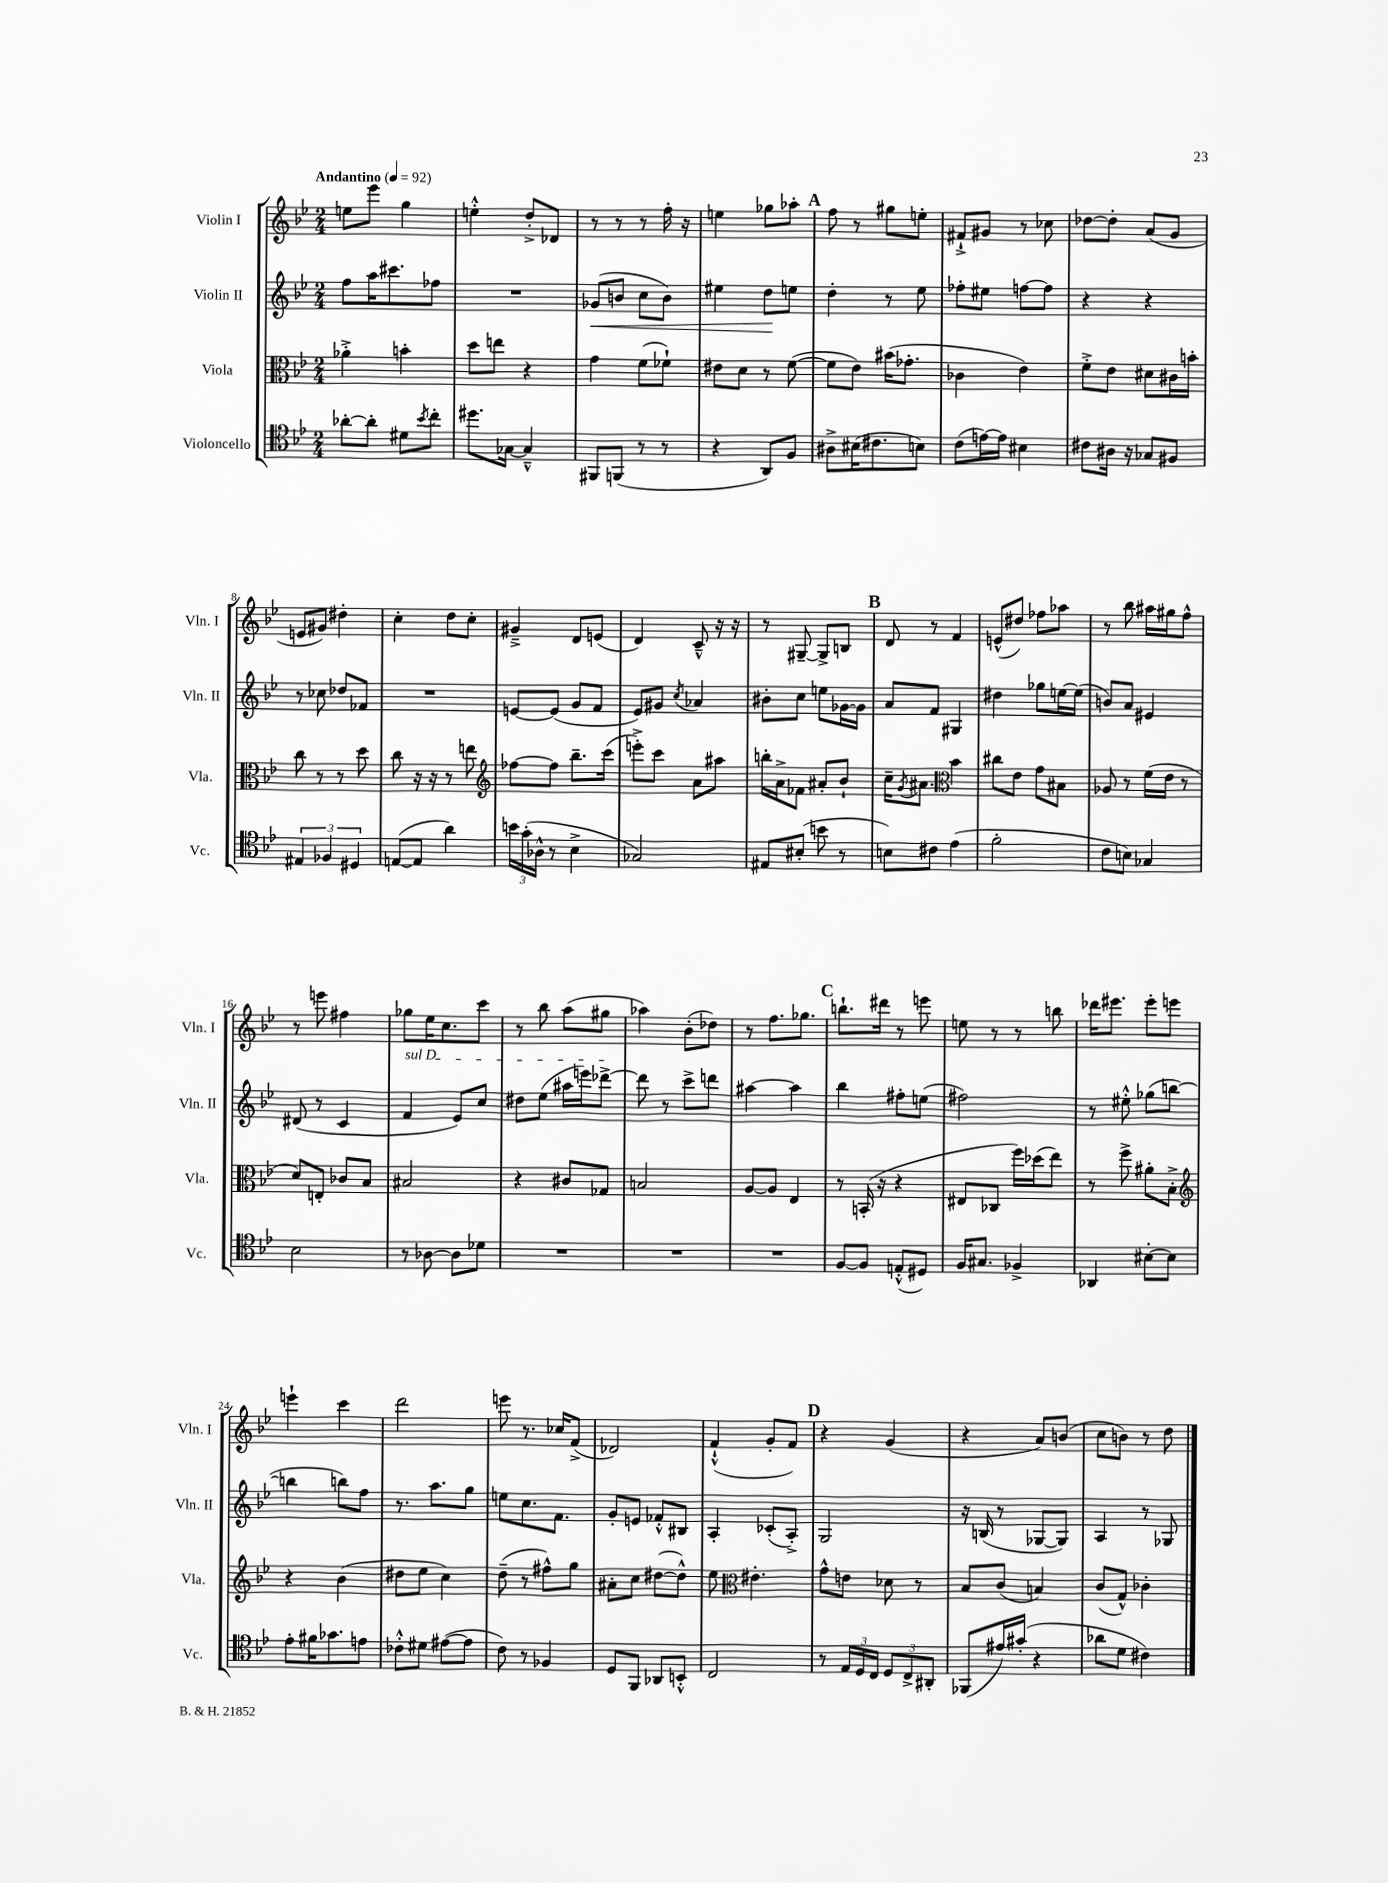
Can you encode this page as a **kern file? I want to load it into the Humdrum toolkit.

**kern	**kern	**kern	**kern
*staff4	*staff3	*staff2	*staff1
*clefC4	*clefC3	*clefG2	*clefG2
*k[b-e-]	*k[b-e-]	*k[b-e-]	*k[b-e-]
*M2/4	*M2/4	*M2/4	*M2/4
*MM92	*MM92	*MM92	*MM92
[8a-'	4a-'^	8ff	8ee
8a-']	.	16aa	8eee-
.	.	8.ccc#	.
8d#	4b'	.	4gg
8qb-	.	.	.
8cc'	.	8ff-	.
=	=	=	=
8.dd#	8dd	2r	4ee'^^
.	8ee	.	.
[16G-	.	.	.
4G-~^^]	4r	.	8dd'^
.	.	.	8d-
=	=	=	=
8FF#	4g	(8g-	8r
(8FF	.	8b	8r
8r	(8f	8cc	8r
8r	8f-`)	8b)	16ff'
.	.	.	16r
=	=	=	=
4r	8e#	4ee#	4ee
.	8d	.	.
8AA)	8r	8dd	8gg-
8F	([8f	8ee	8aa-'
=	=	=	=
8A#^	8f]	4dd'	8ff
(16B#	8e-)	.	8r
8.c#	.	.	.
.	(16b#	8r	8gg#
.	8.g-'	.	.
8B)	.	8ee-	8ee'
=	=	=	=
(8c	4c-	8ff-'	8f#`^
[16e)	.	8ee#	8g#
16e]	.	.	.
4B#	4e-)	[8ff	8r
.	.	8ff]	8cc-
=	=	=	=
8c#	8f'^	4r	[8dd-
16A#	8e-	.	8dd-']
16r	.	.	.
8G-	8d#	4r	(8a
8F#	16c#	.	8g
.	16b'	.	.
=	=	=	=
6E#	8cc	8r	8e
.	8r	8cc-	8g#)
6F-	.	.	.
.	8r	8dd-	4dd#'
6D#	.	.	.
.	8dd	8f-	.
=	=	=	=
([8E	8cc	2r	4cc'
8E]	16r	.	.
.	16r	.	.
4a)	8r	.	8dd
.	8ee	.	8cc'
=	=	=	=
*	*clefG2	*	*
24b	[8ff-	[8e	4g#~^
(24g'	.	.	.
24A-^^	.	.	.
8r	8ff-]	(8e]	.
4B-^	8.bb-~	8g	8d
.	.	8f	(8e
.	(16ccc	.	.
=	=	=	=
2G-)	8eee'^)	8e-)	4d)
.	8ccc	8g#	.
.	.	8qcc	.
.	8a	4a-	8c~^^
.	8aa#	.	16r
.	.	.	16r
=	=	=	=
8E#	16bb'	8b#'	8r
.	16a^	.	.
(8B#'	8f-	8cc	[8G#~
8b	8a#'	8ee	8G#^]
8r	8b-`	[16g-	8B
.	.	16g-]	.
=	=	=	=
8B)	16cc~	8a	8d
.	8qg	.	.
.	8.a#	.	.
8c#	.	8f	8r
*	*clefC3	*	*
(4e-	4b-	4G#	4f
=	=	=	=
2f'	8cc#	4dd#	(8e^^
.	8e-	.	8dd#)
.	8g	8gg-	8ff-
.	8B#	[16ee	8aa-
.	.	(16ee]	.
=	=	=	=
8c	8A-	8b)	8r
8B)	8r	8a	8bb-
4G-	(16f	4e#	16aa#
.	16e-	.	16gg#
.	8r	.	8ff^^
=	=	=	=
2B-	8d)	(8d#	8r
.	8E'	8r	8eee
.	8c-	4c	4ff#
.	8B-	.	.
=	=	=	=
8r	2B#	4f	8gg-
[8A-	.	.	16ee-
.	.	.	8.cc
8A-]	.	8e-)	.
8d-	.	8cc	8ccc
=	=	=	=
2r	4r	8dd#	8r
.	.	(8ee-	8bb-
.	8c#	16aa#	(8aa
.	.	16eee)	.
.	8G-	[8ddd-^	8gg#
=	=	=	=
2r	2B	8ddd-]	4aa-)
.	.	8r	.
.	.	8ccc^	(8b-'
.	.	8ddd	8dd-)
=	=	=	=
2r	[8A	[4aa#	8r
.	8A]	.	8.ff
.	4E-	4aa#]	.
.	.	.	8.gg-
=	=	=	=
[8F	8r	4bb-	8.bb`
8F]	(16BB'	.	.
.	16r	.	16ddd#
(8E'^^	4r	8ff#'	8r
8D#)	.	(8ee	8eee
=	=	=	=
16F	8E#	2ff#)	8ee
8.G#	.	.	.
.	8C-	.	8r
4F-^	16ff)	.	8r
.	(16dd-	.	.
.	8ee-)	.	8bb
=	=	=	=
4AA-	8r	8r	16ddd-
.	.	.	8.eee#
.	8ff^	8ee#'^^	.
[8B#'	8a#'	(8gg-	8eee#'
8B#]	8B-'^	[8bb	8eee
=	=	=	=
*	*clefG2	*	*
8e-'	4r	4bb]	4eee`
16f#	.	.	.
8.g-	.	.	.
.	(4b-	8bb)	4ccc
8e	.	8ff	.
=	=	=	=
8c-'^^	8dd#	8.r	2ddd
8d#	8ee-	.	.
.	.	8.aa	.
([8e#	4cc)	.	.
8e#]	.	8gg	.
=	=	=	=
8c)	(8dd~	8ee	8eee
8r	8r	8.cc	8.r
4F-	8ff#^^)	.	.
.	.	8.f	16cc-
.	8gg	.	(8f^
=	=	=	=
8D	8a#'	8g'	2d-)
8FF	8cc	8e	.
8AA-	([8dd#	8f-'^^	.
8BB'^^	8dd#^^])	8B#	.
=	=	=	=
2C	8ee-	4A'	(4f`^^
*	*clefC3	*	*
.	4.e#'	.	.
.	.	(8c-'	8g'
.	.	8A'^)	8f)
=	=	=	=
8r	8g^^	2G	4r
24E-	8e	.	.
24D	.	.	.
24C	.	.	.
12D	8d-	.	(4g
12C^	.	.	.
.	8r	.	.
12AA#'	.	.	.
=	=	=	=
(8FF-	8B-	16r	4r
.	.	(16B	.
16e#)	(8c	8r	.
(16g#'	.	.	.
4r	4B)	[8G-	8a)
.	.	8G-])	(8b
=	=	=	=
8a-	(8c	4A	8cc
8d	8G^^)	.	8b)
4c#)	4c-'	8r	8r
.	.	8G-	8dd
==	==	==	==
*-	*-	*-	*-
